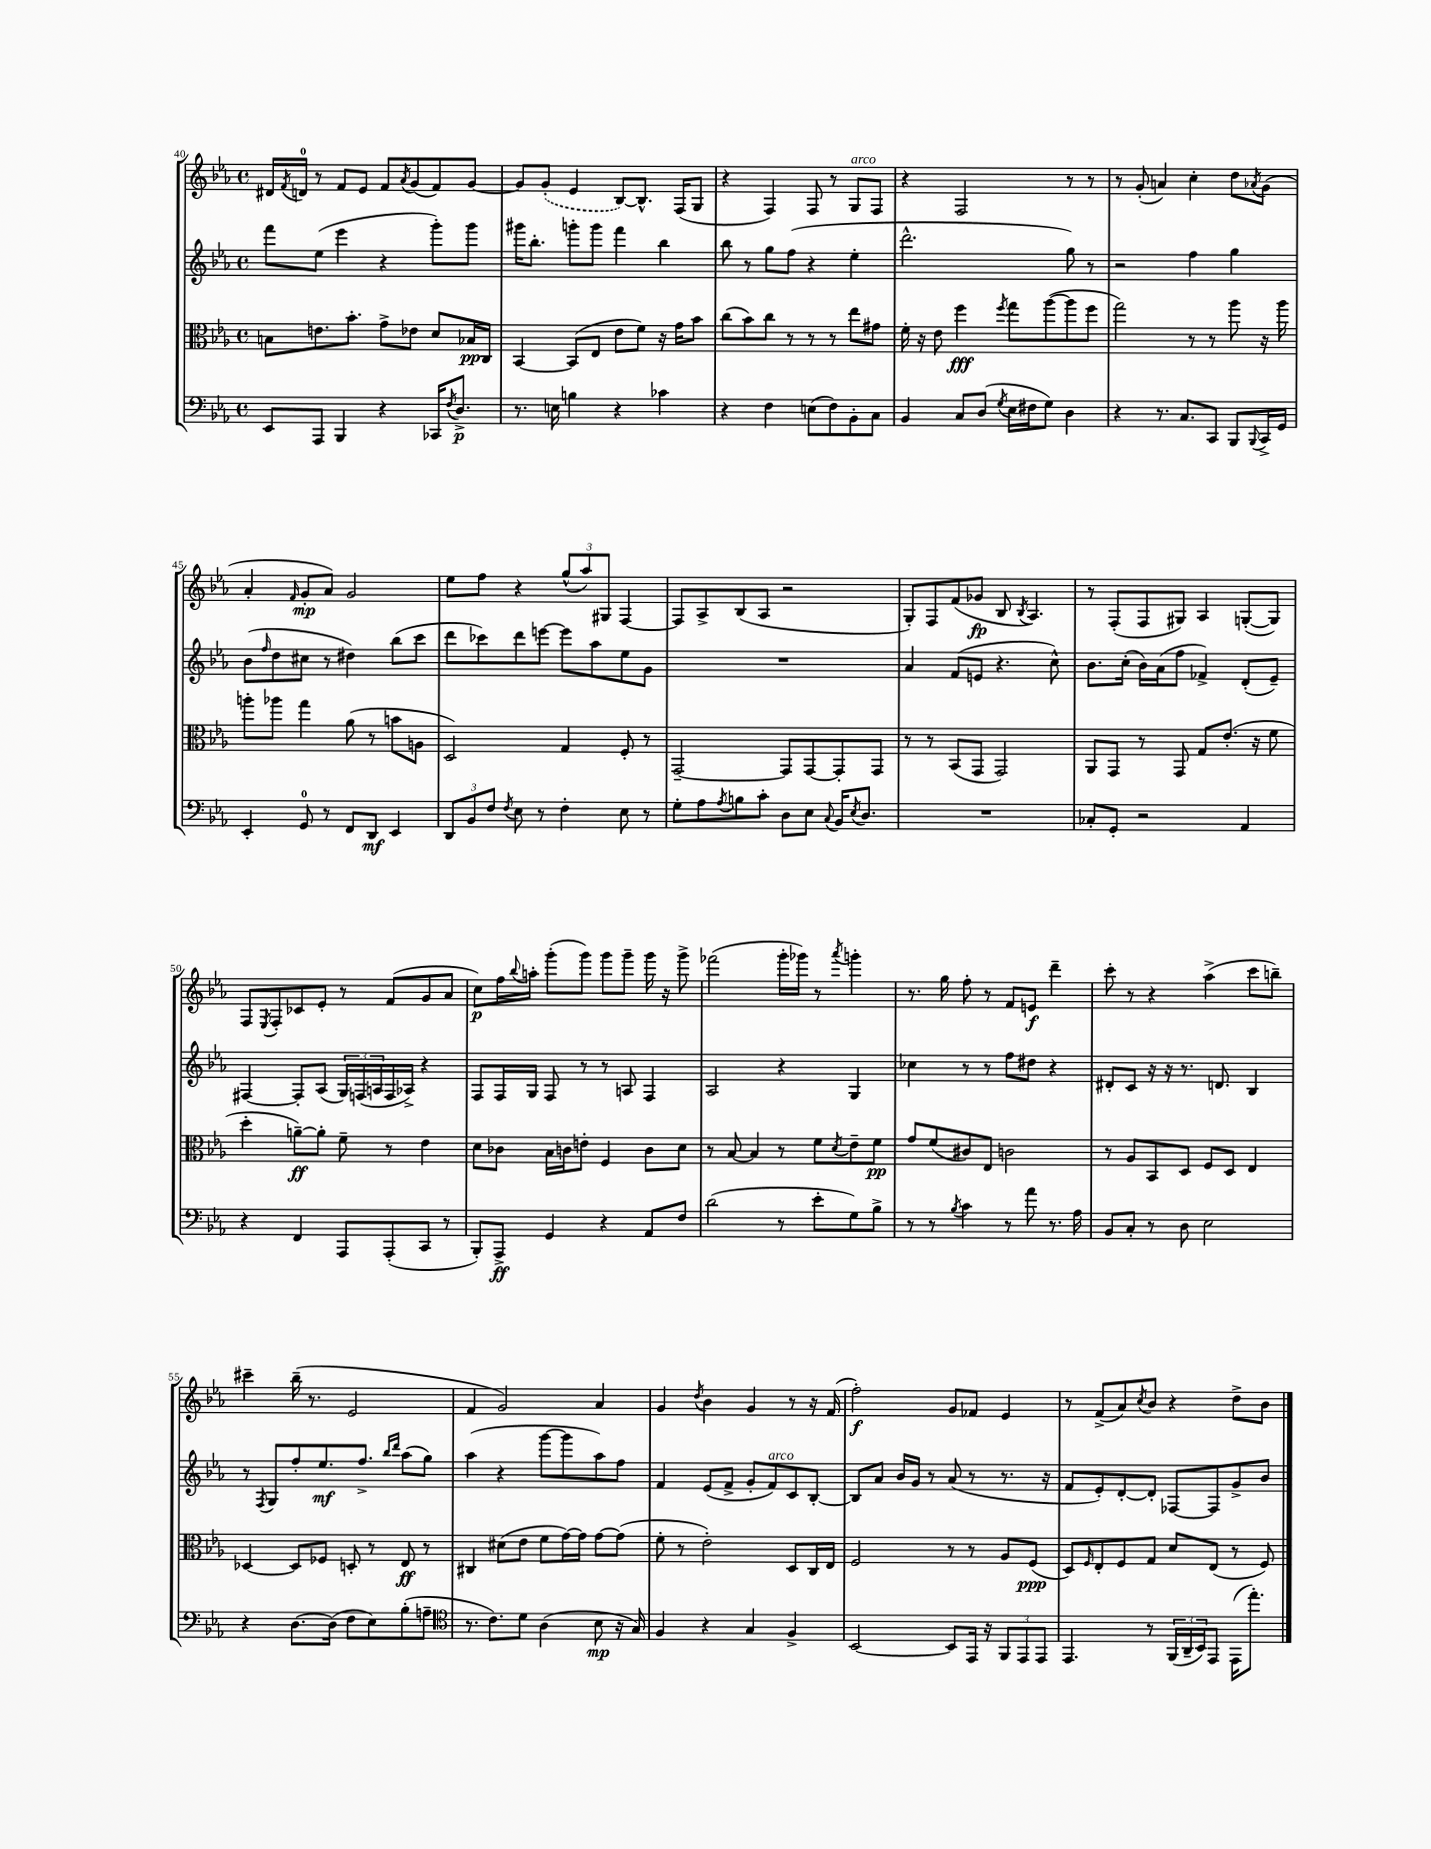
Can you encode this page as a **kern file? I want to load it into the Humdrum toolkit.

**kern	**kern	**kern	**kern
*staff4	*staff3	*staff2	*staff1
*clefF4	*clefC3	*clefG2	*clefG2
*k[b-e-a-]	*k[b-e-a-]	*k[b-e-a-]	*k[b-e-a-]
*M4/4	*M4/4	*M4/4	*M4/4
*met(c)	*met(c)	*met(c)	*met(c)
8EE-/L	8B\L	8fff\L	16d#/LL
.	.	.	8qf/
.	.	.	16d/JJ
8AAA-/J	8.e\	(8ee-\J	8r
4BBB-/	.	4eee-\	8f/L
.	8.b-'\J	.	.
.	.	.	8e-/J
4r	8g^\L	4r	8f/L
.	.	.	8qa-/
.	8e-\J	.	(8g/
16CC-/LK	8d/L	8ggg'\L)	8f/)
8qF/	.	.	.
8.D^/J	.	.	.
.	16B-/L	8ggg\J	[8g/J
.	16C/JJ	.	.
=	=	=	=
8.r	[4BB-/	16ggg#\LK	8g/]L
.	.	8.bb-'\J	.
.	.	.	(8g'/J
16E\	.	.	.
4B\	(8BB-/]L	8ggg'\L	4e-/
.	8E-/J	8ggg\J	.
4r	8e-\L	4fff\	[8B-/L)
.	8f\J)	.	8.B-^^/]J
4c-\	16r	4bb-\	.
.	16g\LK	.	(16F/LK
.	8b-\J	.	8G/J
=	=	=	=
4r	(8cc\L	8bb-\	4r
.	8b-\)	8r	.
4F\	8cc\J	8gg\L	4F/)
.	8r	(8ff\J	.
(8E\L	8r	4r	8F/
8F\)	8r	.	8r
8BB-'\	8ee-\L	4ee-'\	8G/L
8C\J	8g#\J	.	8F/J
=	=	=	=
4BB-/	16f'\	2.ddd^^\	4r
.	16r	.	.
.	8e-\	.	.
8C/L	4ff\	.	2F/
(8D/J	.	.	.
8qG/	8qff/	.	.
16E-\LL	8gg\L	.	.
16F#\J	.	.	.
8G\J)	([8aa-\	.	.
4D\	8aa-\]	8gg\)	8r
.	8ff\J	8r	8r
=	=	=	=
4r	2gg\)	2r	8r
.	.	.	(8g'/
8.r	.	.	4a/)
8.C/L	.	.	.
.	8r	4ff\	4cc'\
8CC/J	8r	.	.
8BBB-/L	8aa-\	4gg\	8dd\L
8qqBBB-/	.	.	8qa-/
16CC^/L	16r	.	(8g\J
16GG/JJ	16aa-\	.	.
=	=	=	=
4EE-'/	8aa'\L	(8b-\L	4a-'/
.	.	16qqff/	.
.	8aa-\J	8dd\	.
.	.	.	16qqf/
8GG/	4gg\	8cc#\J	8g'/L
8r	.	8r	8a-/J)
8FF/L	(8a-\	4dd#\)	2g/
8DD/J	8r	.	.
4EE-/	8b\L	(8bb-\L	.
.	8A\J	8ccc\J	.
=	=	=	=
12DD/L	2D/)	8ddd\L	8ee-\L
12BB-/	.	.	.
.	.	8ccc-\)	8ff\J
12F/J	.	.	.
8qF/	.	.	.
8E-\	.	8ddd\	4r
8r	.	[8eee\J	.
4F'\	4G/	8eee\]L	(12gg^^/L
.	.	.	12aa-/)
.	.	8aa-\	.
.	.	.	12G#/J
8E-\	8F'/	8ee-\	[4F/
8r	8r	8g\J	.
=	=	=	=
8G'\L	[2GG~/	1r	8F/]L
8A-\	.	.	8A-^/
8qA-/	.	.	.
8B\	.	.	(8B-/
8c'\J	.	.	8A-/J
8D\L	8GG/]L	.	2r
8E-\J	[8GG/	.	.
8qqC/	.	.	.
16BB-/LK	8GG'/]	.	.
8qE-/	.	.	.
8.D/J	.	.	.
.	8GG/J	.	.
=	=	=	=
1r	8r	4a-/	8G'/L)
.	8r	.	8F/
.	(8BB-/L	(8f/L	(8f/
.	8GG/J	8e/J	8g-/J
.	2GG/)	4.r	8B-/
.	.	.	8qB-/
.	.	.	4.A-/)
.	.	8cc^^\)	.
=	=	=	=
8C-'/L	8AA-/L	8.b-\L	8r
8GG'/J	8GG/J	.	(8F'/L
.	.	(16cc'\Jk	.
2r	8r	16b-\LL)	8F/
.	.	(16a-\J	.
.	8GG/	8ff\J	8G#/J)
.	8G/L	4f-^/)	4A-/
.	(8.e-'/J	.	.
4AA-/	.	(8d'/L	([8G'/L
.	16r	.	.
.	8f\	8e-~/J)	8G/]J)
=	=	=	=
4r	4dd'\	[4F#/	8F/L
.	.	.	8qE-/
.	.	.	8F'/
4FF/	[8a~\L)	8F#'/]L	8c-/
.	8a'\]J	(8A-/J	8e-'/J
8AAA-/L	8f~\	24G/LL)	8r
.	.	(24F/	.
.	.	24A/	.
(8AAA-'/	8r	16F/	(8f/L
.	.	16A-^/JJ)	.
8CC/J	4e-\	4r	8g/
8r	.	.	8a-/J
=	=	=	=
8BBB-'/L)	8d\L	8F/L	8cc\L)
8AAA-^/J	8c-\J	16F/L	16ff\L
.	.	.	8qqbb-/
.	.	16G/JJ	16aa'\JJ
4GG/	16B-\LL	8F/	(8ggg'\L
.	16c\J	.	.
.	8e'\J	8r	8ggg\J)
4r	4F/	8r	8ggg\L
.	.	8A/	8ggg~\J
8AA-/L	8c\L	4F/	16ggg\
.	.	.	16r
8F/J	8d\J	.	8ggg^\
=	=	=	=
(2d\	8r	2A-/	(2fff-\
.	[8B-/	.	.
.	4B-/]	.	.
8r	8r	4r	16ggg'\LL
.	.	.	16ggg-\JJ)
8e-'\L	8f\L	.	8r
.	8qd/	.	8qaaa-/
8G\)	8e-~\	4G/	4ggg'\
8B-^\J	8f\J	.	.
=	=	=	=
8r	8g/L	4cc-\	8.r
8r	(8f/	.	.
.	.	.	16gg\
8qB-/	.	.	.
4c\	8c#/)	8r	8ff'\
.	8E-/J	8r	8r
8r	2c\	8ff\L	8f/L
8a-\	.	8dd#\J	8e/J
8.r	.	4r	4ddd~\
16A-\	.	.	.
=	=	=	=
8BB-/L	8r	8d#'/L	8ccc'\
8C'/J	8A-/L	8c/J	8r
8r	8BB-/	16r	4r
.	.	16r	.
8D\	8D/J	8.r	.
2E-\	8F/L	.	(4aa-^\
.	.	8.d/	.
.	8D/J	.	.
.	4E-/	4B-/	8ccc\L
.	.	.	8bb~\J)
=	=	=	=
4r	[4D-/	8r	4ccc#~\
.	.	8qF/	.
.	.	8G/L	.
[8.D\L	8D-/]L	8ff'/	(16bb-~\
.	.	.	8.r
.	8F-/J	8.ee-/	.
(16D\]Jk	.	.	.
8F\L	8D'/	.	2e-/
.	.	8.ff^/J	.
8E-\)	8r	.	.
.	.	16qqbb-/LL	.
.	.	16qqddd/JJ	.
(8B-'\	8E-/	(8aa-\L	.
8A~\J	8r	8gg\J)	.
=	=	=	=
*clefC4	*	*	*
8.r	4C#/	(4aa-\	4f/
8.c\L)	.	.	.
.	(8d#\L	4r	2g/)
8d\J	8e-\J	.	.
(4A-\	8f\L	[8ggg\L	.
.	[16g\L)	8ggg\]	.
.	16g\]JJ	.	.
8B-\	[8g\L	8aa-\)	4a-/
16r	(8g\]J	8ff\J	.
16G/)	.	.	.
=	=	=	=
4F/	8f'\	4f/	4g/
.	8r	.	.
.	.	.	8qdd/
4r	2e-'\)	(8e-/L	4b-\
.	.	8f^/J	.
4G/	.	8g'/L	4g/
.	.	8f/)	.
4F^/	8D/L	8c/	8r
.	16C/L	[8B-'/J	16r
.	16E-/JJ	.	(16f/
=	=	=	=
[2BB-/	2F/	8B-/]L	2ff'\)
.	.	8a-/J	.
.	.	16b-/LL	.
.	.	16g/JJ	.
.	.	8r	.
8BB-/]L	8r	(8a-/	8g/L
16EE-/Jk	8r	8r	8f-/J
16r	.	.	.
12FF/L	8A-/L	8.r	4e-/
12EE-/	.	.	.
.	(8F/J	.	.
12EE-/J	.	.	.
.	.	16r	.
=	=	=	=
4.EE-/	8D/L)	8f/L	8r
.	16qqF/	.	.
.	8E-'/	8e-'/)	(8f^/L
.	8F/	[8d'/	8a-/)
.	.	.	8qcc/
8r	8G/J	8d'/]J	8b-/J
(24FF/LL	8d/L	[8F-/L	4r
24AA-~/	.	.	.
24BB-/J)	.	.	.
8EE-/J	(8E-/J	8F-/]	.
(16EE-\LK	8r	8g^/	8dd^\L
8.ee-'\J)	.	.	.
.	8F/)	8b-/J	8b-\J
==	==	==	==
*-	*-	*-	*-
